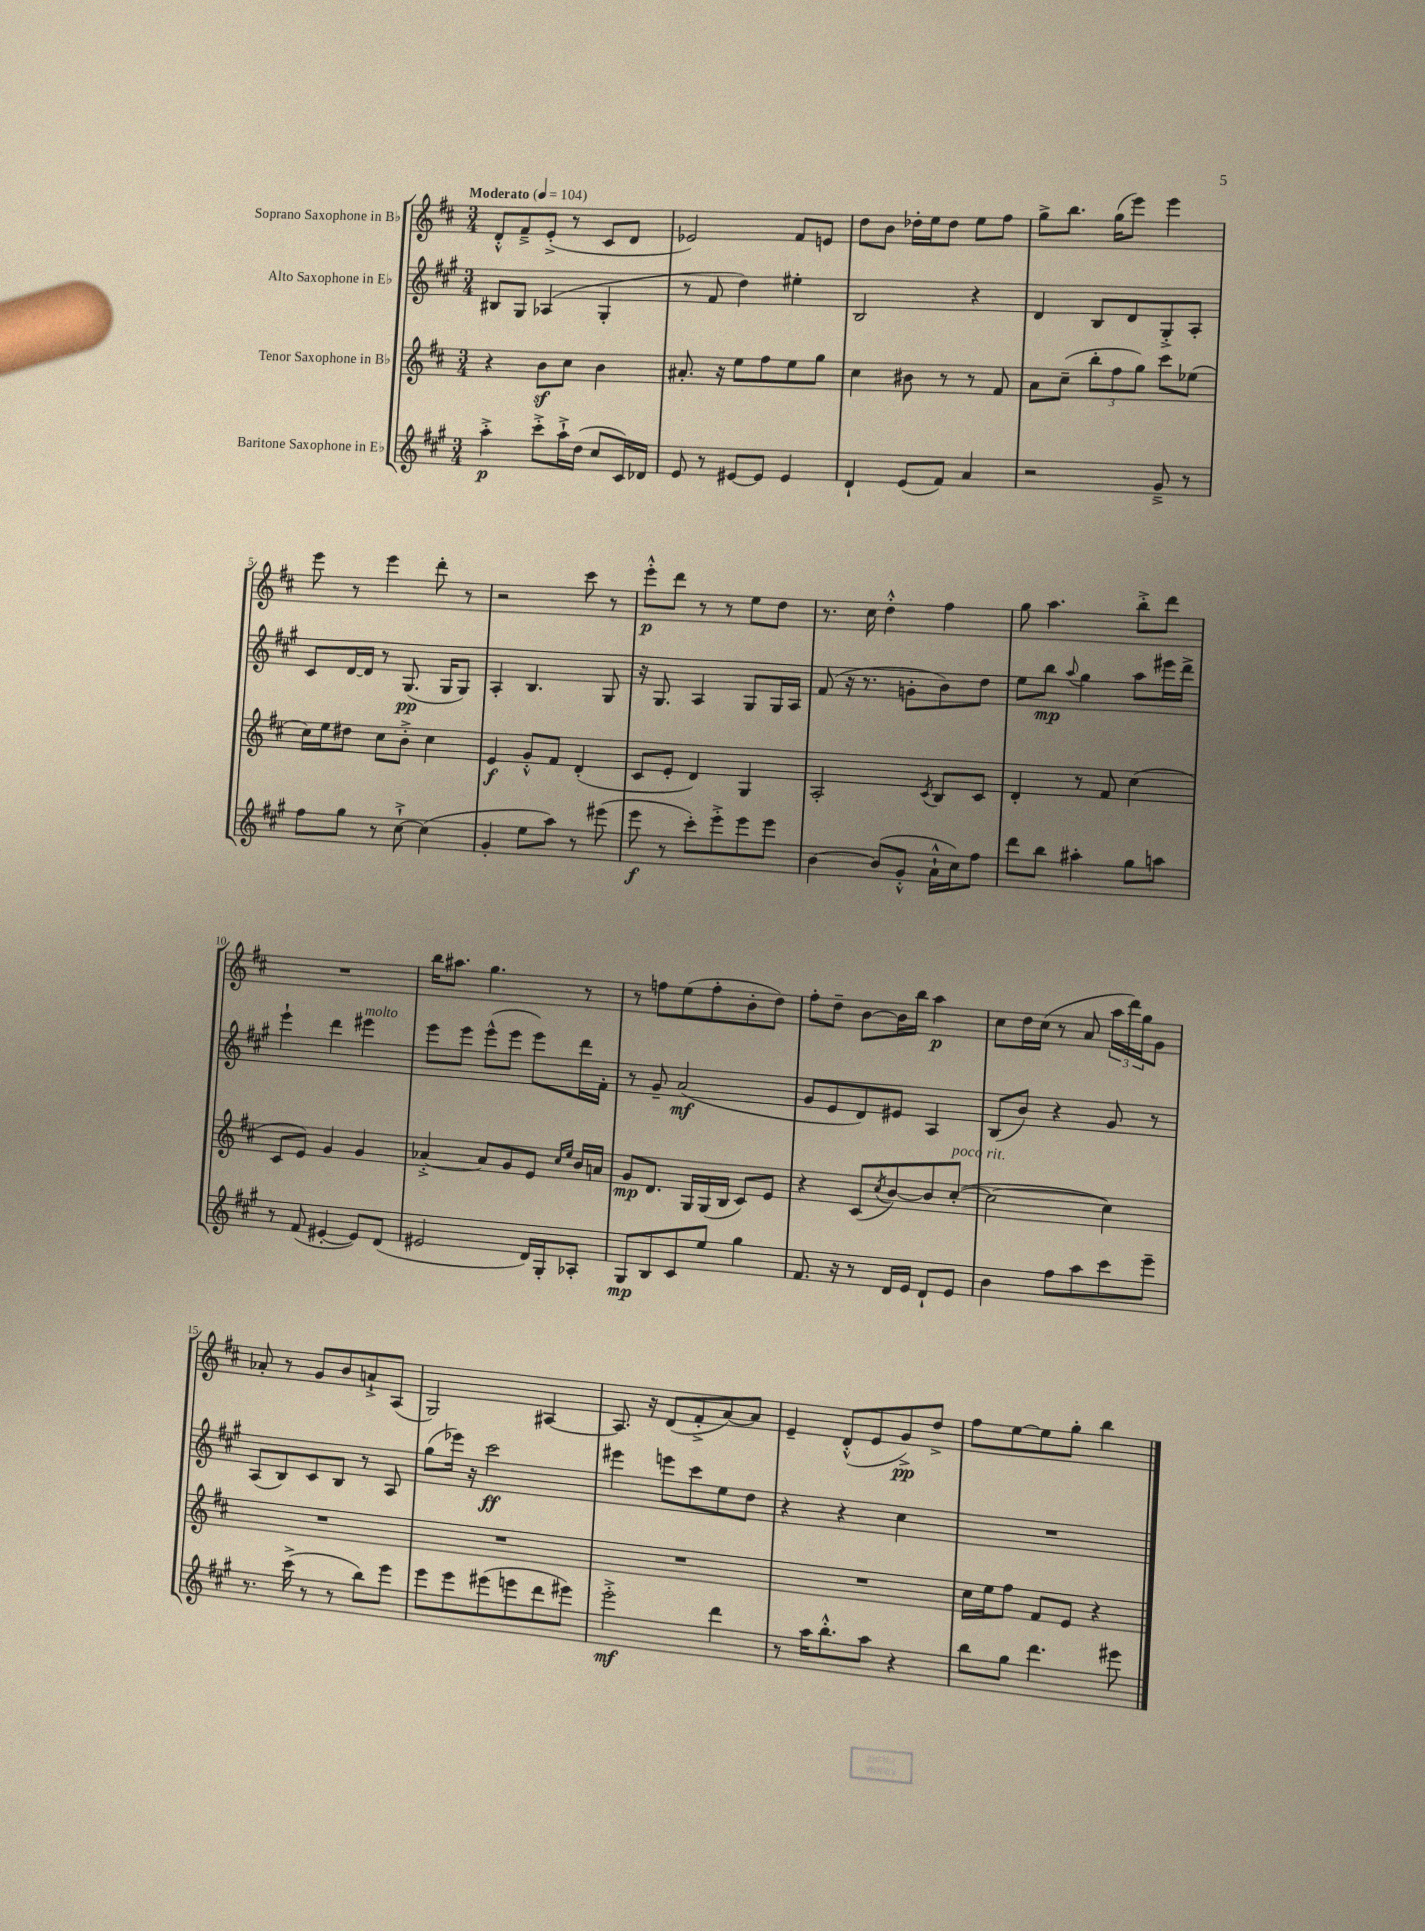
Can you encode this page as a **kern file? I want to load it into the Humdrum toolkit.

**kern	**dynam	**kern	**dynam	**kern	**dynam	**kern	**dynam
*part4	*part4	*part3	*part3	*part2	*part2	*part1	*part1
*staff4	*staff4	*staff3	*staff3	*staff2	*staff2	*staff1	*staff1
*I"Baritone Saxophone in E♭	*	*I"Tenor Saxophone in B♭	*	*I"Alto Saxophone in E♭	*	*I"Soprano Saxophone in B♭	*
*clefG2	*	*clefG2	*	*clefG2	*	*clefG2	*
*k[f#c#g#]	*	*k[f#c#]	*	*k[f#c#g#]	*	*k[f#c#]	*
*M3/4	*	*M3/4	*	*M3/4	*	*M3/4	*
*MM104	*	*MM104	*	*MM104	*	*MM104	*
=1	=1	=1	=1	=1	=1	=1	=1
!	!	!	!	!	!	!LO:TX:a:B:t=Moderato	!
4aa'^\	p	4r	.	8B#X/L	.	8d'^^/L	.
.	.	.	.	8G#/J	.	8f#~^/	.
8ccc#'^\L	.	8bz\L	.	(4A-X/	.	(8e'^/J	.
16aa`^\L	.	8cc#\J	.	.	.	8r	.
(16dd\JJ	.	.	.	.	.	.	.
8cc#/L	.	4b\	.	4G#'/	.	8c#/L	.
16c#/L)	.	.	.	.	.	8d/J	.
16d-X/JJ	.	.	.	.	.	.	.
=2	=2	=2	=2	=2	=2	=2	=2
8e/	.	8.a#X'/	.	8r	.	2e-X/)	.
8r	.	.	.	8f#/	.	.	.
.	.	16r	.	.	.	.	.
[8e#X/L	.	8ee\L	.	4dd\)	.	.	.
8e#/J]	.	8ff#\	.	.	.	.	.
4e#/	.	8ee\	.	4ee#X'\	.	8f#/L	.
.	.	8gg\J	.	.	.	8en/J	.
=3	=3	=3	=3	=3	=3	=3	=3
4d`/	.	4cc#\	.	2B/	.	8dd\L	.
.	.	.	.	.	.	8b\J	.
(8e/L	.	8b#X\	.	.	.	16dd-X'\LL	.
.	.	.	.	.	.	16ee\J	.
8f#/J)	.	8r	.	.	.	8dd-\J	.
4a/	.	8r	.	4r	.	8ee\L	.
.	.	8f#/	.	.	.	8ff#\J	.
=4	=4	=4	=4	=4	=4	=4	=4
2r	.	8a\L	.	4d/	.	8gg^\L	.
.	.	(8cc#~\J	.	.	.	8.bb\J	.
.	.	12bb'\L	.	8B/L	.	.	.
.	.	.	.	.	.	(16gg\KL	.
.	.	12ff#\	.	.	.	.	.
.	.	.	.	8d/	.	8eee\J)	.
.	.	12gg\J)	.	.	.	.	.
8g#~^/	.	8ccc#\L	.	8G#'^/	.	4eee\	.
8r	.	(8ee-X\J	.	8A'/J	.	.	.
!!LO:LB:g=z
=5	=5	=5	=5	=5	=5	=5	=5
8ff#\L	.	16cc#\LL)	.	8c#/L	.	8eee\	.
.	.	16ee\J	.	.	.	.	.
8gg#\J	.	8dd#X\J	.	[16d/L	.	8r	.
.	.	.	.	16d/JJ]	.	.	.
8r	.	8cc#\L	.	8r	.	4eee\	.
[8cc#`^\	.	8b'^\J	.	(8.G#/	pp	.	.
(4cc#\]	.	4cc#\	.	.	.	8ddd'\	.
.	.	.	.	16G#/KL	.	.	.
.	.	.	.	8G#/J)	.	8r	.
=6	=6	=6	=6	=6	=6	=6	=6
4g#'/	.	4e/	f	4A'/	.	2r	.
8ee\L	.	8g'^^/L	.	4.B/	.	.	.
8aa\J)	.	8f#/J	.	.	.	.	.
8r	.	(4d'/	.	.	.	8ccc#\	.
(8eee#X\	.	.	.	8G#/	.	8r	.
=7	=7	=7	=7	=7	=7	=7	=7
8eee\	f	8c#/L	.	16r	.	8eee'^^\L	p
.	.	.	.	8.G#/	.	.	.
8r	.	8e'/J	.	.	.	8ddd\J	.
8ccc#'\L)	.	4d/)	.	4A/	.	8r	.
8eee'^\	.	.	.	.	.	8r	.
8eee\	.	4G/	.	8G#/L	.	8ee\L	.
8eee\J	.	.	.	16G#/L	.	8dd\J	.
.	.	.	.	16A/JJ	.	.	.
=8	=8	=8	=8	=8	=8	=8	=8
[4b\	.	2A'/	.	(8f#/	.	8.r	.
.	.	.	.	16r	.	.	.
.	.	.	.	8.r	.	16cc#\	.
(8b/L]	.	.	.	.	.	4dd'^^\	.
8g#'^^/J	.	.	.	8gn'\L	.	.	.
.	.	8qc#/	.	.	.	.	.
16a`^^\LL	.	8B/L	.	8b\)	.	4ff#\	.
16cc#\J)	.	.	.	.	.	.	.
8ff#\J	.	8c#/J	.	8dd\J	.	.	.
=9	=9	=9	=9	=9	=9	=9	=9
8ddd\L	.	4d'/	.	8ee\L	.	8gg\	.
8bb\J	.	.	.	8bb\J	mp	4.aa\	.
.	.	.	.	8qqaa/	.	.	.
4aa#X'\	.	8r	.	4gg#\	.	.	.
.	.	8f#/	.	.	.	.	.
8gg#\L	.	(4cc#\	.	8aa\L	.	8bb'^\L	.
8aan\J	.	.	.	16eee#X\L	.	8ddd\J	.
.	.	.	.	16ddd^\JJ	.	.	.
!!LO:LB:g=z
=10	=10	=10	=10	=10	=10	=10	=10
8r	.	8c#/L	.	4eee`\	.	2.r	.
(8f#/	.	8e/J)	.	.	.	.	.
[4e#X'/	.	4g/	.	4ddd\	.	.	.
!	!	!	!	!LO:TX:a:i:t=molto	!	!	!
8e#/L])	.	4g/	.	4eee#X\	.	.	.
(8d/J	.	.	.	.	.	.	.
=11	=11	=11	=11	=11	=11	=11	=11
2e#X/	.	[4a-X'^/	.	8eee\L	.	16bb\KL	.
.	.	.	.	.	.	8.aa#X\J	.
.	.	.	.	8eee\J	.	.	.
.	.	8a-/L]	.	(8eee^^\L	.	4.gg\	.
.	.	8g/	.	8eee\J	.	.	.
16d/LL)	.	8e/J	.	8eee\L)	.	.	.
16G#'/J	.	.	.	.	.	.	.
.	.	16qqcc#/LL	.	.	.	.	.
.	.	16qqee/JJ	.	.	.	.	.
8A-X'/J	.	16b/LL	.	16ddd\L	.	8r	.
.	.	16an/JJ	.	16f#'\JJ	.	.	.
=12	=12	=12	=12	=12	=12	=12	=12
8G#/L	mp	8g/L	mp	8r	.	8r	.
8B/	.	8.d/J	.	8g#~/	.	8ffn\L	.
8c#/	.	.	.	(2a/	mf	(8ee\	.
.	.	16G/LL	.	.	.	.	.
8ee/J	.	(16G/	.	.	.	8ff'\	.
.	.	16B/JJ	.	.	.	.	.
4gg#\	.	8c#/L)	.	.	.	8b'\	.
.	.	8e/J	.	.	.	8dd\J)	.
=13	=13	=13	=13	=13	=13	=13	=13
8.f#/	.	4r	.	8g#/L	.	8ff#'\L	.
.	.	.	.	8e/	.	8dd~\J	.
16r	.	.	.	.	.	.	.
8r	.	(8c#/L	.	8d/)	.	[8b\L	.
.	.	8qcc#/	.	.	.	.	.
16d/LL	.	[8b/)	.	8e#X/J	.	16b\L]	.
16e/JJ	.	.	.	.	.	16bb\JJ	.
8d`/L	.	8b/]	.	4A/	.	4aa\	p
!	!	!LO:TX:a:i:t=poco rit.	!	!	!	!	!
8e/J	.	([8cc#'/J	.	.	.	.	.
=14	=14	=14	=14	=14	=14	=14	=14
4b\	.	2cc#\_	.	(8B/L	.	8cc#\L	.
.	.	.	.	8b/J)	.	16dd\L	.
.	.	.	.	.	.	(16cc#\JJ	.
8ff#\L	.	.	.	4r	.	8r	.
8aa\	.	.	.	.	.	8a/	.
8ccc#\	.	4cc#\])	.	8g#/	.	24aa\LL	.
.	.	.	.	.	.	24ddd\)	.
.	.	.	.	.	.	24gg\J	.
8eee~\J	.	.	.	8r	.	8g\J	.
!!LO:LB:g=z
=15	=15	=15	=15	=15	=15	=15	=15
8.r	.	2.r	.	(8A/L	.	8a-X'/	.
.	.	.	.	8B/)	.	8r	.
(16ccc#^\	.	.	.	.	.	.	.
8r	.	.	.	8c#/	.	8g/L	.
8r	.	.	.	8B/J	.	8b/	.
8bb\L)	.	.	.	8r	.	8an`^/	.
8eee\J	.	.	.	8A/	.	(8A/J	.
=16	=16	=16	=16	=16	=16	=16	=16
8eee\L	.	2.r	.	(8gg#\L	.	2G/)	.
8eee\	.	.	.	16eee-X\Jk)	.	.	.
.	.	.	.	16r	.	.	.
(8eee#X\	.	.	.	2ccc#\	ff	.	.
8eeen\	.	.	.	.	.	.	.
8ddd\	.	.	.	.	.	[4A#X/	.
8eee#X\J)	.	.	.	.	.	.	.
=17	=17	=17	=17	=17	=17	=17	=17
2eee'^\	mf	2.r	.	4eee#X\	.	8.A#/]	.
.	.	.	.	.	.	16r	.
.	.	.	.	8eeen\L	.	(8d/L	.
.	.	.	.	8ccc#\	.	8f#'^/	.
4ddd\	.	.	.	8ee\	.	[8a/)	.
.	.	.	.	8dd\J	.	8a/J]	.
=18	=18	=18	=18	=18	=18	=18	=18
8r	.	2.r	.	4r	.	4e~/	.
16aa\KL	.	.	.	.	.	.	.
8.bb'^^\	.	.	.	.	.	.	.
.	.	.	.	4r	.	(8d'^^/L	.
8aa\J	.	.	.	.	.	8e/	.
4r	.	.	.	4cc#\	.	8g^/)	pp
.	.	.	.	.	.	8dd^/J	.
=19	=19	=19	=19	=19	=19	=19	=19
8bb\L	.	16cc#\LL	.	2.r	.	8ff#\L	.
.	.	16ee\J	.	.	.	.	.
8gg#\J	.	8ff#\J	.	.	.	[8ee\	.
4.ddd\	.	8f#/L	.	.	.	8ee\]	.
.	.	8e/J	.	.	.	8gg'\J	.
.	.	4r	.	.	.	4bb\	.
8eee#X\	.	.	.	.	.	.	.
==	==	==	==	==	==	==	==
*-	*-	*-	*-	*-	*-	*-	*-
